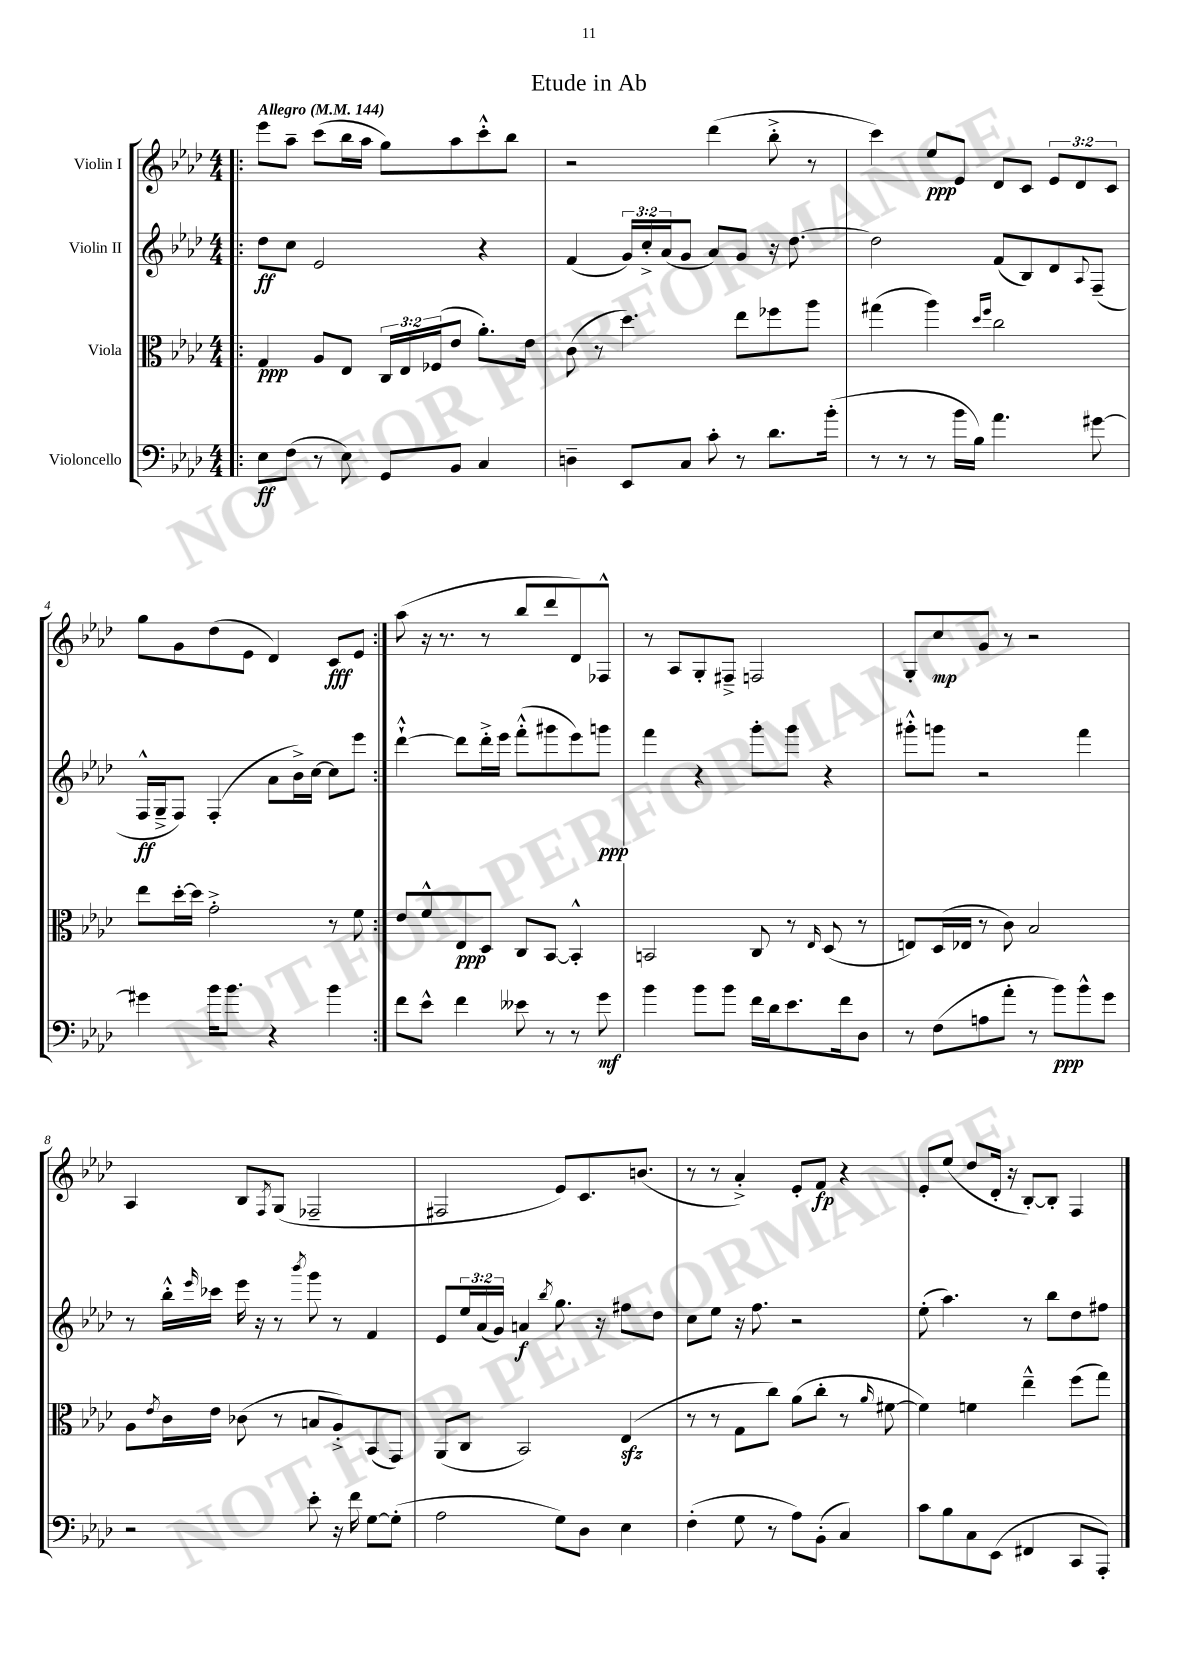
\header { title = "Etude in Ab" }
<<
\new StaffGroup <<
\new Staff = "s0" \with { instrumentName = "Violin I" } {
    \clef treble \key aes \major \numericTimeSignature \time 4/4 \override Staff.TupletNumber.text = #tuplet-number::calc-fraction-text \tempo "Allegro" 4 = 144
    \repeat volta 2 { \bar ".|:" ees'''8 aes''8-- c'''8( bes''16 aes''16 g''8) aes''8 c'''8-.-^ bes''8 |
    r2 des'''4( bes''8-.-> r8 |
    c'''4) ees''8\ppp ees'8 des'8 c'8 \tuplet 3/2 { ees'8 des'8 c'8 } |
    g''8 g'8 des''8( ees'8 des'4) c'8\fff ees'8 | }
    aes''8( r16 r8. r8 bes''8 des'''8 des'8) fes8-^ |
    r8 aes8 g8-. fis8---> f2 |
    g8-. c''8\mp g'8 r8 r2 |
    aes4 bes8 \acciaccatura { f8 } g8( fes2-- |
    fis2 ees'8) c'8. b'8.( |
    r8 r8 aes'4-.->) ees'8-. f'8\fp r4 |
    ees'8-. ees''8( des''8 des'16-. r16 bes8~-.) bes8-. f4 \bar "|." |
}
\new Staff = "s1" \with { instrumentName = "Violin II" } {
    \clef treble \key aes \major \numericTimeSignature \time 4/4 \override Staff.TupletNumber.text = #tuplet-number::calc-fraction-text
    \repeat volta 2 { \bar ".|:" des''8\ff c''8 ees'2 r4 |
    f'4( \tuplet 3/2 { g'16) c''16-.-> aes'16( } g'8 aes'8) g'8 r16 des''8.~ |
    des''2 f'8( bes8) des'8 \appoggiatura { aes8 } f8--( |
    f16-^\ff g16---> f8) f4-.( aes'8 bes'16->) c''16~ c''8 ees'''8 | }
    des'''4~-!-^ des'''8 des'''16-.-> ees'''16 f'''8-.-^( gis'''8 ees'''8) g'''8\ppp |
    f'''4 r4 g'''8-. g'''8 r4 |
    gis'''8-.-^ g'''8 r2 f'''4 |
    r8 bes''16-.-^ \grace { ees'''16 } ces'''16 ees'''16 r16 r8 \acciaccatura { bes'''8 } g'''8 r8 f'4 |
    ees'8 \tuplet 3/2 { ees''16 aes'16( g'16) } a'4\f \acciaccatura { bes''8 } g''8. r16 fis''8 des''8 |
    c''8 ees''8 r16 f''8. r2 |
    ees''8-.( aes''4.) r8 bes''8 des''8 fis''8 \bar "|." |
}
\new Staff = "s2" \with { instrumentName = "Viola" } {
    \clef alto \key aes \major \numericTimeSignature \time 4/4 \override Staff.TupletNumber.text = #tuplet-number::calc-fraction-text
    \repeat volta 2 { \bar ".|:" g4\ppp aes8 ees8 \tuplet 3/2 { c16 ees16 fes16( } ees'8 aes'8.-.) ees'16 |
    c'8( r8 des''4.) ees''8 fes''8 aes''8 |
    gis''4( aes''4) \grace { des''16 f''16 } c''2 |
    ees''8 des''16~-. des''16 g'2-.-> r8 f'8 | }
    ees'8 f'8-^ ees8\ppp des8 c8 bes,8~ bes,4-.-^ |
    b,2 c8 r8 \grace { ees16 } des8( r8 |
    e8) des16( ees16 r8 c'8) bes2 |
    aes8 \acciaccatura { ees'8 } c'16 ees'16 ces'8( r8 b8 aes8-.->) bes,8( g,8) |
    aes,8( c8 bes,2) ees4\sfz( |
    r8 r8 g8 c''8) aes'8( c''8-. r8 \grace { aes'16 } fis'8~ |
    fis'4) f'4 ees''4---^ f''8( g''8) \bar "|." |
}
\new Staff = "s3" \with { instrumentName = "Violoncello" } {
    \clef bass \key aes \major \numericTimeSignature \time 4/4
    \repeat volta 2 { \bar ".|:" ees8\ff f8( r8 ees8) g,8 bes,8 c4 |
    d4-- ees,8 c8 c'8-. r8 des'8. bes'16-.( |
    r8 r8 r8 bes'16 bes16) aes'4. gis'8~ |
    gis'4 bes'16 bes'8. r4 bes'4 | }
    f'8 ees'8-^ f'4 eeses'8 r8 r8 g'8\mf |
    bes'4 bes'8 bes'8 f'16 des'16 ees'8. f'16 des8 |
    r8 f8( a8 aes'8-. r8 bes'8\ppp) bes'8-^ g'8 |
    r2 ees'8-. r16 f'16 g8~ g8-.( |
    aes2 g8) des8 ees4 |
    f4-.( g8 r8 aes8) bes,8-.( c4) |
    c'8 bes8 c8 ees,8( fis,4 c,8 aes,,8-.) \bar "|." |
}
>>
>>
